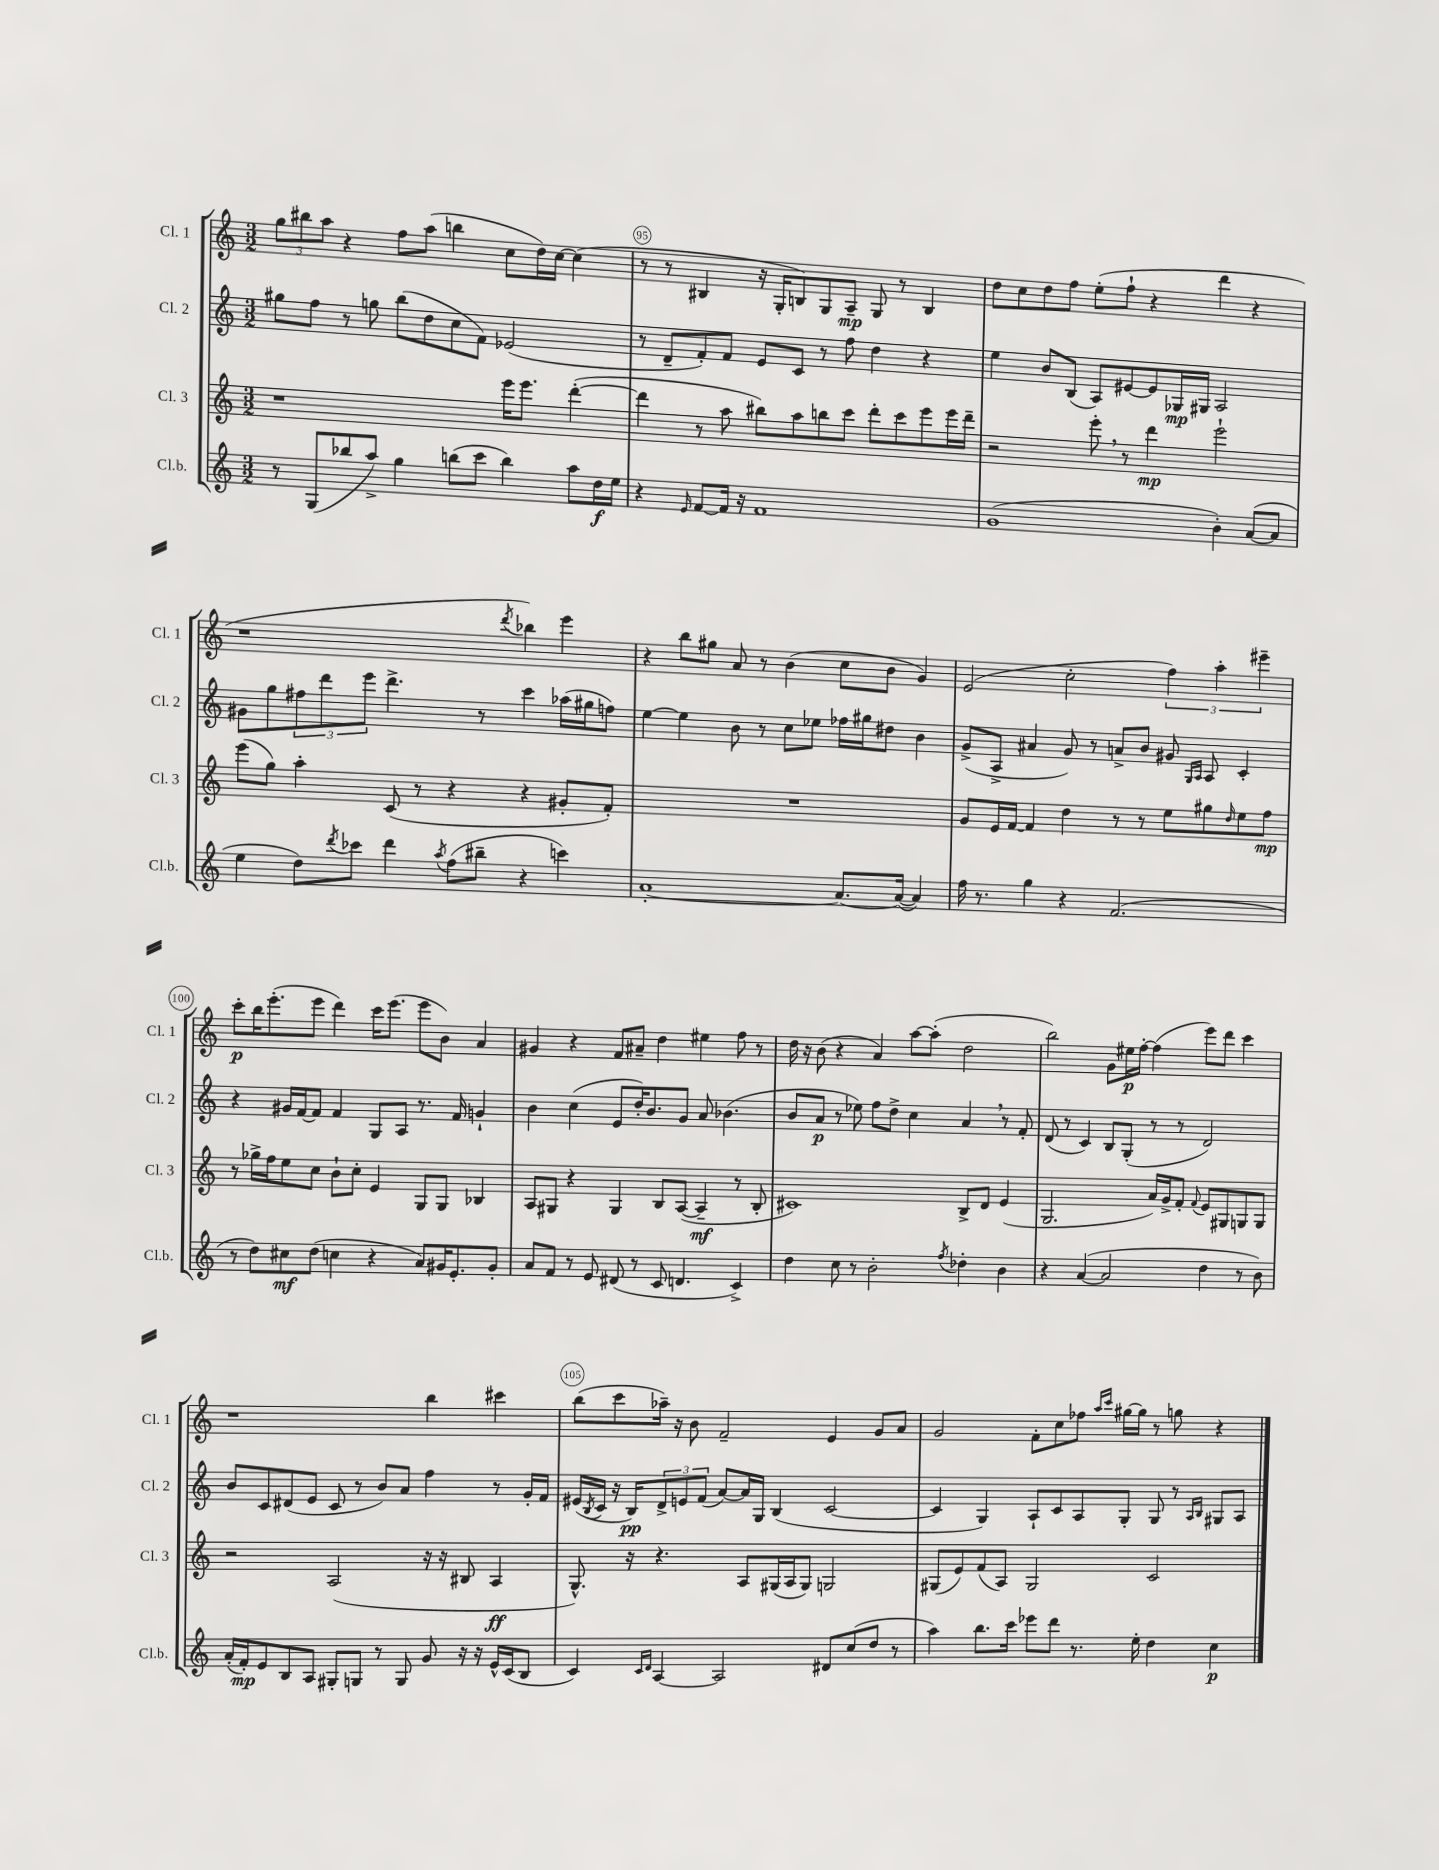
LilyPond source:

<<
\new StaffGroup <<
\new Staff = "s0" \with { instrumentName = "Cl. 1" shortInstrumentName = "Cl. 1" } {
    \clef treble \key c \major \numericTimeSignature \time 3/2
    \tuplet 3/2 { g''8 bis''8 a''8 } r4 f''8 a''8( b''4 c''8 d''16) c''16~ c''4( |
    r8 r8 bis4 r16 g16-. b8) g8 a8--\mp g8 r8 b4 |
    d''8 c''8 d''8 f''8 e''8-.( f''8-! r4 d'''4 r4 |
    r1 \acciaccatura { d'''8 } bes''4) e'''4 |
    r4 b''8 gis''8 a'8 r8 b'4( c''8 b'8 g'4) |
    e'2( c''2-. \tuplet 3/2 { f''4) a''4-. eis'''4-- } |
    c'''8-.\p b''16 e'''8.-.( e'''8 d'''4) c'''16 e'''8.( e'''8 b'8) a'4 |
    gis'4 r4 f'8 ais'8-- d''4 eis''4 f''8 r8 |
    d''16 r16 b'8( r4 a'4) a''8~ a''8-.( d''2 |
    b''2) g'8 eis''16\p f''16~-. f''4( e'''8) d'''8 c'''4 |
    r1 b''4 cis'''4 |
    b''8( c'''8 aes''16--) r16 b'8 f'2-- e'4 g'8 a'8 |
    g'2 f'8-. c''8 fes''8 \grace { a''16 c'''16 } gis''16~ gis''16 r8 g''8 r4 \bar "|." |
}
\new Staff = "s1" \with { instrumentName = "Cl. 2" shortInstrumentName = "Cl. 2" } {
    \clef treble \key c \major \numericTimeSignature \time 3/2
    gis''8 f''8 r8 g''8 b''8( d''8 c''8 f'8) ees'2( |
    r8 d'8-- f'8-.) f'8 e'8 c'8 r8 f''8 d''4 r4 |
    e''4 b'8 b8( a8) eis'8~ eis'8 ges16\mp gis16 a2 |
    gis'8 g''8 \tuplet 3/2 { fis''8 d'''8 e'''8 } d'''4.-> r8 c'''4 aes''16( gis''16 f''8) |
    e''4~ e''4 b'8 r8 c''8 ees''8 fes''16 gis''16 dis''8 b'4 |
    g'8->( a8-> ais'4 g'8) r8 a'8-> b'8 gis'8 \grace { g16 a16 } a8 c'4-. |
    r4 gis'16 f'16~ f'8 f'4 g8 a8 r8. f'16 g'4-! |
    b'4 c''4( e'8 d''16-.) b'8. g'8 a'8 bes'4.( |
    b'8 a'8\p r8 ees''8) f''8 d''8-> c''4 a'4 \breathe r8 f'8-. |
    d'8( r8 c'4) b8 g8-.( r8 r8 d'2) |
    b'8 c'8 dis'8( e'8 c'8 r8 b'8) a'8 f''4 r8 g'16-. f'16 |
    eis'16( \acciaccatura { b8 } c'16 r16 b16\pp) \tuplet 3/2 { d'8-> e'8 f'8( } a'8~) a'16 g16 b4( c'2~ |
    c'4 g4) a8-! c'8 a8 g8-. g8 r8 \grace { a16 b16 } gis8 a8 \bar "|." |
}
\new Staff = "s2" \with { instrumentName = "Cl. 3" shortInstrumentName = "Cl. 3" } {
    \clef treble \key c \major \numericTimeSignature \time 3/2
    r1 e'''16 e'''8. d'''4~-.( |
    d'''4 r8 a''8 bis''8) a''8 b''8 c'''8 d'''8-. c'''8 e'''8 e'''16 d'''16-- |
    r2 e'''8-. \breathe r8 d'''4\mp e'''2-! |
    e'''8( g''8) a''4-. c'8( r8 r4 r4 gis'8-. f'8-.) |
    R1. |
    g'8 e'16 f'16~ f'4 d''4 r8 r8 e''8 gis''8 \grace { d''16 } e''8 f''8\mp |
    r8 ges''16-> f''16 e''8 c''8 b'8-! c''8-. e'4 g8 g8 bes4 |
    a8 gis8 r4 gis4 b8 a8~( a4--\mf r8 b8-. |
    cis'1) b8-> d'8 e'4( |
    g2. a'16) g'16-> f'8-. \appoggiatura { f'8 } e'8 gis8 g8 g8 |
    r2 a2( r16 r16 bis8 a4\ff |
    g8.-^) r16 r4. a8 gis16( a16 gis8) g2 |
    gis8( e'8) f'8( a8) gis2 c'2 \bar "|." |
}
\new Staff = "s3" \with { instrumentName = "Cl.b." shortInstrumentName = "Cl.b." } {
    \clef treble \key c \major \numericTimeSignature \time 3/2
    r8 g8( bes''8 a''8->) g''4 b''8( c'''8 b''4) a''8 d''16\f e''16 |
    r4 \grace { e'16 } f'8~ f'16 r16 f'1 |
    g'1( b'4-.) a'8~( a'8 |
    e''4 d''8) \acciaccatura { d'''8 } ces'''8 d'''4 \acciaccatura { a''8 } f''8( bis''8-- r4 c'''4) |
    a'1~-. a'8.~ a'16~( a'4) |
    f''16 r8. g''4 r4 f'2.( |
    r8 d''8) cis''8\mf d''8( c''4 r4 a'8) gis'16 e'8.-. gis'8-. |
    a'8 f'8 r8 e'8 dis'8( r8 c'8 d'4. c'4->) |
    d''4 c''8 r8 b'2-. \acciaccatura { f''8 } des''4-. b'4 |
    r4 a'4~( a'2 d''4 r8 b'8) |
    a'16-.( f'16-.\mp) e'8 b8 a8 gis8-. g8 r8 g8 g'8 r16 r16 e'16-^ c'16( b8 |
    c'4) \grace { c'16 d'16 } a4~ a2 dis'8 c''8( d''8 r8 |
    a''4) b''8. c'''16 ees'''8 d'''8 r8. e''16-. d''4 c''4\p \bar "|." |
}
>>
>>
\layout { \context { \Score currentBarNumber = #94 \override BarNumber.break-visibility = ##(#f #t #t) barNumberVisibility = #(every-nth-bar-number-visible 5) \override BarNumber.stencil = #(make-stencil-circler 0.1 0.3 ly:text-interface::print) } }
